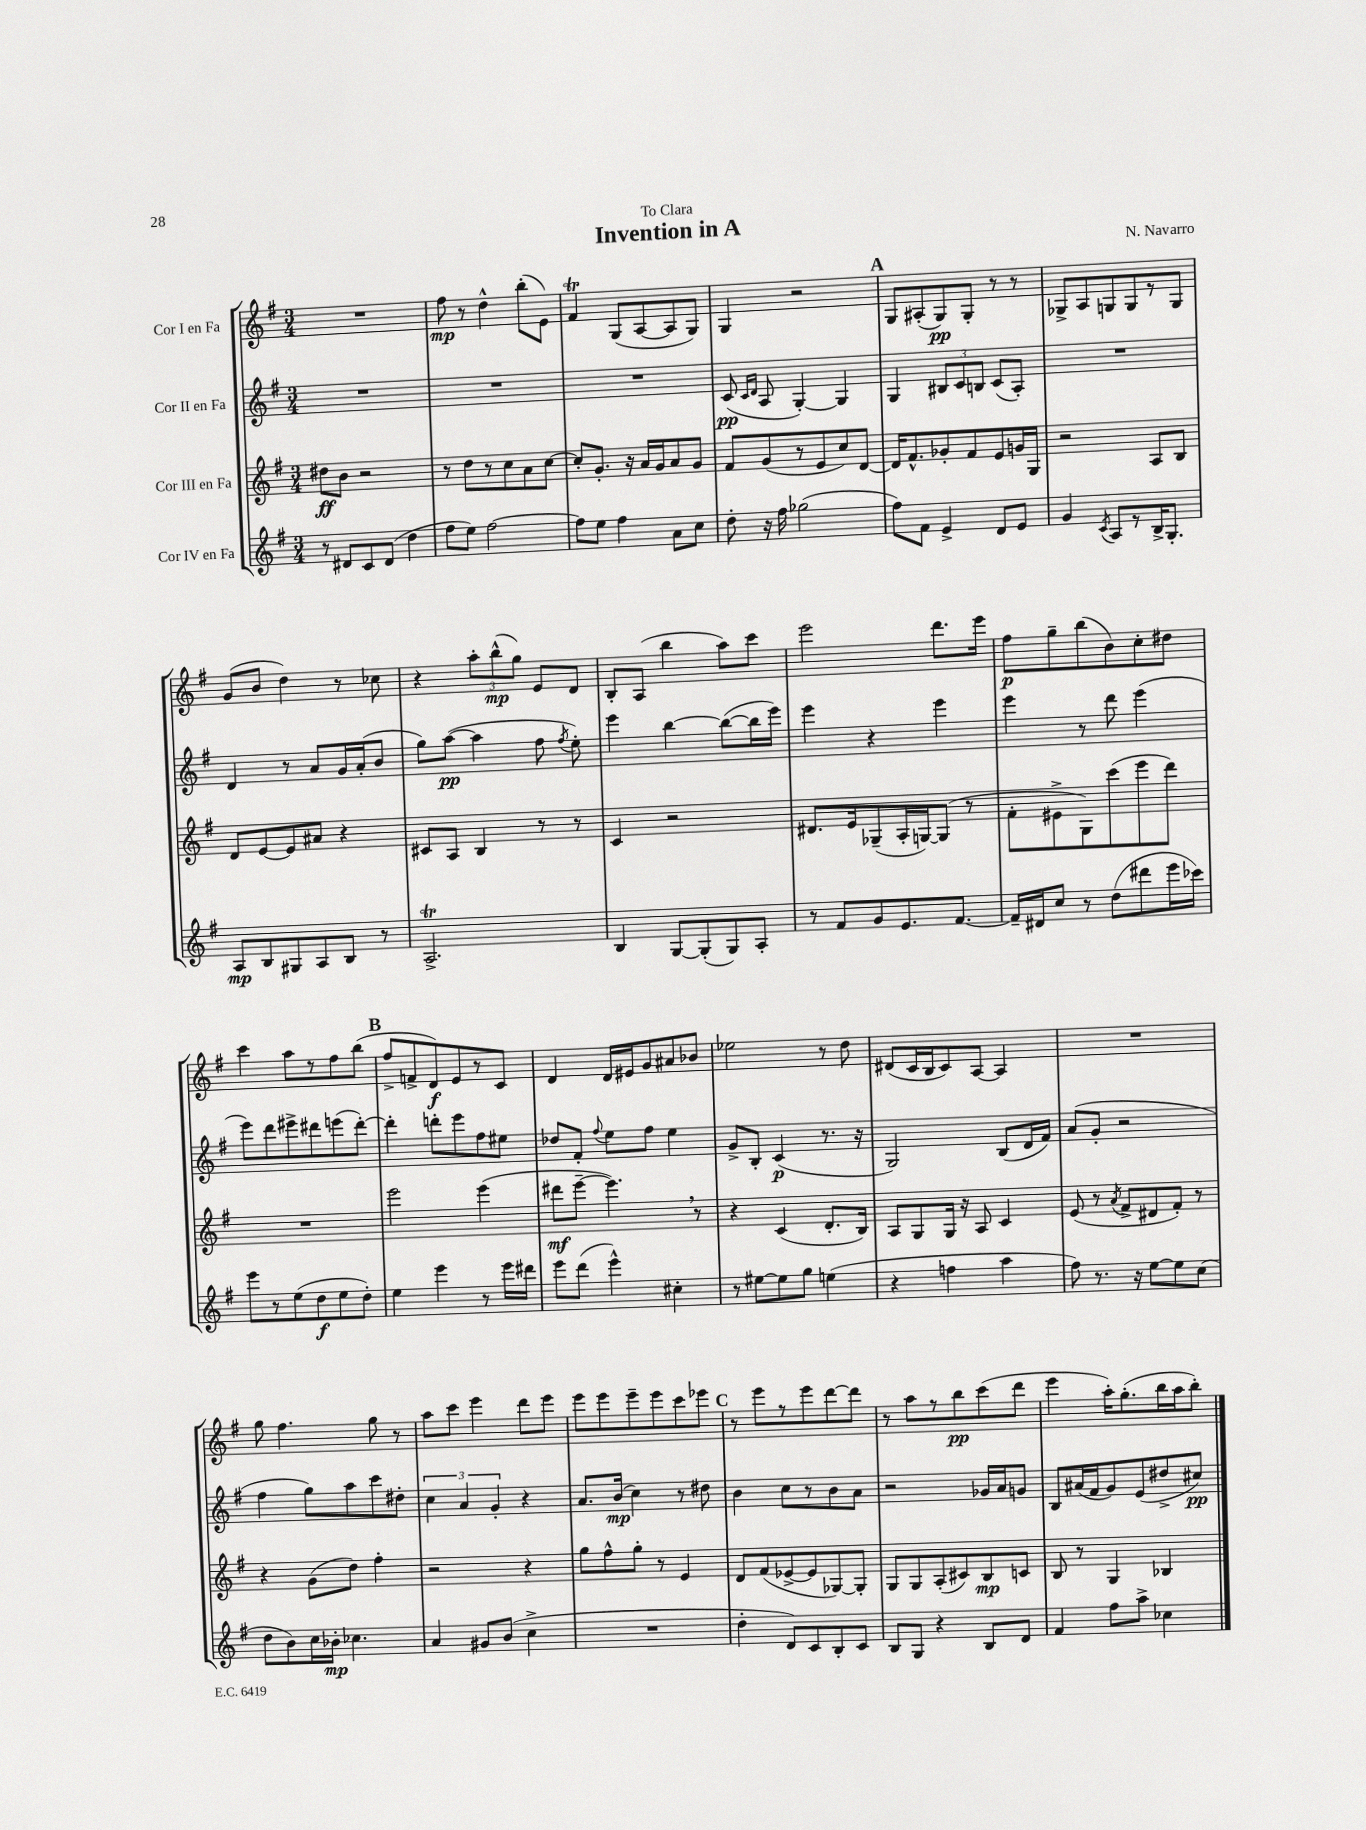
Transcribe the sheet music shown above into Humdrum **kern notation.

**kern	**dynam	**kern	**dynam	**kern	**dynam	**kern	**dynam
*part4	*part4	*part3	*part3	*part2	*part2	*part1	*part1
*staff4	*staff4	*staff3	*staff3	*staff2	*staff2	*staff1	*staff1
*I"Cor IV en Fa	*	*I"Cor III en Fa	*	*I"Cor II en Fa	*	*I"Cor I en Fa	*
*clefG2	*	*clefG2	*	*clefG2	*	*clefG2	*
*k[f#]	*	*k[f#]	*	*k[f#]	*	*k[f#]	*
*M3/4	*	*M3/4	*	*M3/4	*	*M3/4	*
=1	=1	=1	=1	=1	=1	=1	=1
8r	.	8dd#X\L	ff	2.r	.	2.r	.
8d#X/L	.	8b\J	.	.	.	.	.
8c/	.	2r	.	.	.	.	.
(8d#/J	.	.	.	.	.	.	.
4dd\	.	.	.	.	.	.	.
=2	=2	=2	=2	=2	=2	=2	=2
8ff#\L	.	8r	.	2.r	.	8ff#\	mp
8ee\J)	.	8dd\L	.	.	.	8r	.
[2ff#\	.	8r	.	.	.	4dd^^\	.
.	.	8cc\	.	.	.	.	.
.	.	8a\	.	.	.	(8bb'\L	.
.	.	[8cc\J	.	.	.	8e\J)	.
=3	=3	=3	=3	=3	=3	=3	=3
8ff#\L]	.	8cc'/L]	.	2.r	.	4f#t/	.
8ee\J	.	8.g'/J	.	.	.	.	.
4ff#\	.	.	.	.	.	(8G/L	.
.	.	16r	.	.	.	.	.
.	.	16a/LL	.	.	.	[8A/	.
.	.	16g/J	.	.	.	.	.
8a\L	.	8a/	.	.	.	8A/]	.
8cc\J	.	8g/J	.	.	.	8G/J)	.
=4	=4	=4	=4	=4	=4	=4	=4
8dd'\	.	8f#/L	.	(8c/	pp	4G/	.
.	.	.	.	16qqc/LL	.	.	.
.	.	.	.	16qqd/JJ	.	.	.
16r	.	(8g/	.	8A/	.	.	.
16ff#\	.	.	.	.	.	.	.
(2gg-X\	.	8r	.	[4G'/)	.	2r	.
.	.	8e/	.	.	.	.	.
.	.	8cc/)	.	4G/]	.	.	.
.	.	[8d/J	.	.	.	.	.
!!LO:REH:place=s1:t=A
=5	=5	=5	=5	=5	=5	=5	=5
8ff#\L)	.	16d/KL]	.	4G/	.	8G/L	.
.	.	8.f#^^/	.	.	.	.	.
8f#\J	.	.	.	.	.	(8A#X'/	.
4e^/	.	8g-X'/	.	12B#X/L	.	8G/)	pp
.	.	.	.	12c/	.	.	.
.	.	8f#/	.	.	.	8G'/J	.
.	.	.	.	12Bn/J	.	.	.
8d/L	.	8e/	.	(8c/L	.	8r	.
8e/J	.	16gn/L	.	8A'/J)	.	8r	.
.	.	16G/JJ	.	.	.	.	.
=6	=6	=6	=6	=6	=6	=6	=6
4g/	.	2r	.	2.r	.	8G-X^/L	.
.	.	.	.	.	.	8A/	.
8qc/	.	.	.	.	.	.	.
8A/L	.	.	.	.	.	8Gn/	.
8r	.	.	.	.	.	8G/	.
16B^/K	.	8A/L	.	.	.	8r	.
8.G'/J	.	.	.	.	.	.	.
.	.	8B/J	.	.	.	8G/J	.
!!LO:LB:g=z
=7	=7	=7	=7	=7	=7	=7	=7
8A/L	mp	8d/L	.	4d/	.	(8g/L	.
8B/	.	[8e/	.	.	.	8b/J	.
8G#X/	.	8e/]	.	8r	.	4dd\)	.
8A/	.	8a#X/J	.	8a/L	.	.	.
8B/J	.	4r	.	16g/L	.	8r	.
.	.	.	.	(16a'/J	.	.	.
8r	.	.	.	8b/J	.	8cc-X\	.
=8	=8	=8	=8	=8	=8	=8	=8
2.AT^/	.	8c#X/L	.	8gg\L)	.	4r	.
.	.	8A/J	.	([8aa\J	pp	.	.
.	.	4B/	.	4aa\]	.	12aa'\L	.
.	.	.	.	.	.	(12bb^^\	mp
.	.	.	.	.	.	12gg\J)	.
.	.	8r	.	8ff#\	.	8e/L	.
.	.	.	.	8qff#/	.	.	.
.	.	8r	.	8ee'\)	.	8d/J	.
=9	=9	=9	=9	=9	=9	=9	=9
4B/	.	4c/	.	4eee\	.	8B'/L	.
.	.	.	.	.	.	(8A/J	.
[8G/L	.	2r	.	[4bb\	.	4bb\	.
(8G'/]	.	.	.	.	.	.	.
8G/)	.	.	.	(8bb\L_	.	8aa\L)	.
8A'/J	.	.	.	16bb\L]	.	8ccc\J	.
.	.	.	.	16eee\JJ)	.	.	.
=10	=10	=10	=10	=10	=10	=10	=10
8r	.	8.d#X/L	.	4eee\	.	2eee\	.
8f#/L	.	.	.	.	.	.	.
.	.	16e/k	.	.	.	.	.
8g/	.	(8G-X~/	.	4r	.	.	.
8.e/	.	16A'/L	.	.	.	.	.
.	.	[16Gn/J)	.	.	.	.	.
.	.	(8G/J]	.	4eee\	.	8.ddd\L	.
[8.f#/J	.	.	.	.	.	.	.
.	.	8r	.	.	.	.	.
.	.	.	.	.	.	16eee\Jk	.
=11	=11	=11	=11	=11	=11	=11	=11
16f#~/LL]	.	8f#'\L	.	4eee\	.	8ff#\L	p
16d#X/J	.	.	.	.	.	.	.
8cc/J	.	8e#X^\	.	.	.	8gg~\	.
8r	.	8G\)	.	8r	.	(8bb\	.
(8dd\L	.	(8ccc\	.	8ddd\	.	8b\)	.
8ddd#X\	.	8eee\	.	(4eee\	.	8cc'\	.
16eee\L	.	8ddd\J)	.	.	.	8dd#X\J	.
16ccc-X\JJ)	.	.	.	.	.	.	.
!!LO:LB:g=z
=12	=12	=12	=12	=12	=12	=12	=12
8eee\L	.	2.r	.	8eee\L)	.	4ccc\	.
8r	.	.	.	8ddd\	.	.	.
(8ee\	.	.	.	8eee#X^\	.	8aa\L	.
8dd\	f	.	.	8ddd#X\	.	8r	.
8ee\	.	.	.	(8eeen\	.	8ff#\	.
8dd'\J)	.	.	.	[8ddd#'\J)	.	(8bb\J	.
!!LO:REH:place=s1:t=B
=13	=13	=13	=13	=13	=13	=13	=13
4ee\	.	2eee\	.	4ddd#'\]	.	8ff#^/L	.
.	.	.	.	.	.	8fn^/	.
4eee\	.	.	.	8dddn'\L	.	8d/)	f
.	.	.	.	8eee\	.	8e/	.
8r	.	(4eee\	.	8ff#\	.	8r	.
16eee\LL	.	.	.	8ee#X\J	.	8c/J	.
16ddd#X\JJ	.	.	.	.	.	.	.
=14	=14	=14	=14	=14	=14	=14	=14
8eee\L	.	8ddd#X\L	mf	8dd-X/L	.	4d/	.
(8ddd\J	.	[8eee~\J	.	8f#'/J	.	.	.
.	.	.	.	8qqff#/	.	.	.
4eee^^\)	.	4.eee,\])	.	8ee\L	.	16d/LL	.
.	.	.	.	.	.	16e#X/J	.
.	.	.	.	8ff#\J	.	8g/	.
4cc#X'\	.	.	.	4ee\	.	8a#X/	.
.	.	8r	.	.	.	8b-X/J	.
=15	=15	=15	=15	=15	=15	=15	=15
8r	.	4r	.	8g^/L	.	2ee-X\	.
[8ee#X\L	.	.	.	8B'/J	.	.	.
8ee#\]	.	(4c/	.	(4c/	p	.	.
8gg\J	.	.	.	.	.	.	.
(4een\	.	8.d'/L	.	8.r	.	8r	.
.	.	.	.	.	.	8dd\	.
.	.	16B/Jk)	.	16r	.	.	.
=16	=16	=16	=16	=16	=16	=16	=16
4r	.	8A/L	.	2G/)	.	(8d#X/L	.
.	.	8G/	.	.	.	16c/L	.
.	.	.	.	.	.	16B/J	.
4ffn\	.	16G/Jk	.	.	.	8c/)	.
.	.	16r	.	.	.	.	.
.	.	8A/	.	.	.	[8A/J	.
4aa\	.	4c/	.	(8B/L	.	4A/]	.
.	.	.	.	16d/L	.	.	.
.	.	.	.	16f#/JJ)	.	.	.
=17	=17	=17	=17	=17	=17	=17	=17
8ff#\)	.	(8e/	.	(8a/L	.	2.r	.
8.r	.	8r	.	8g'/J	.	.	.
.	.	8qa/	.	.	.	.	.
.	.	8f#^/L	.	2r	.	.	.
16r	.	.	.	.	.	.	.
[8ee\L	.	8d#X/	.	.	.	.	.
8ee\]	.	8f#'/J)	.	.	.	.	.
(8cc\J	.	8r	.	.	.	.	.
!!LO:LB:g=z
=18	=18	=18	=18	=18	=18	=18	=18
8dd\L	.	4r	.	4ff#\	.	8gg\	.
8b\)	.	.	.	.	.	4.ff#\	.
16cc\L	.	(8g\L	.	8gg\L)	.	.	.
16b-X'\JJ	mp	.	.	.	.	.	.
4.cc-X\	.	8dd\J)	.	8aa\	.	.	.
.	.	4ff#'\	.	8ccc\	.	8gg\	.
.	.	.	.	8dd#X'\J	.	8r	.
=19	=19	=19	=19	=19	=19	=19	=19
4a/	.	2r	.	6cc\	.	8aa\L	.
.	.	.	.	.	.	8ccc\J	.
.	.	.	.	6a/	.	.	.
8g#X/L	.	.	.	.	.	4eee\	.
.	.	.	.	6g'/	.	.	.
(8b/J	.	.	.	.	.	.	.
4cc^\	.	4r	.	4r	.	8ddd\L	.
.	.	.	.	.	.	8eee\J	.
=20	=20	=20	=20	=20	=20	=20	=20
2.r	.	8gg\L	.	8.a/L	.	8eee\L	.
.	.	8ff#^^\	.	.	.	8eee\	.
.	.	.	.	(16b/Jk	mp	.	.
.	.	8gg'\J	.	4cc\)	.	8eee~\	.
.	.	8r	.	.	.	8eee\	.
.	.	4e/	.	8r	.	8ccc\	.
.	.	.	.	8dd#X\	.	8eee-X\J	.
!!LO:REH:place=s1:t=C
=21	=21	=21	=21	=21	=21	=21	=21
4dd'\	.	8d/L	.	4b\	.	8r	.
.	.	(8f#/	.	.	.	8eee\L	.
8d/L)	.	[8e-X^/	.	8cc\L	.	8r	.
8c/	.	8e-/]	.	8r	.	8eee\	.
8B'/	.	[8G-X/)	.	8b\	.	[8ddd\	.
8c/J	.	8G-'/J]	.	8a\J	.	8ddd\J]	.
=22	=22	=22	=22	=22	=22	=22	=22
8B/L	.	8G/L	.	2r	.	8r	.
8G/J	.	8G/	.	.	.	8aa\L	.
4r	.	(8A'/	.	.	.	8r	.
.	.	8c#X/)	.	.	.	8bb\	pp
8B/L	.	8B/	mp	16g-X/LL	.	(8ccc\	.
.	.	.	.	16a/J	.	.	.
8d/J	.	8cn/J	.	8gn/J	.	8ddd\J	.
=23	=23	=23	=23	=23	=23	=23	=23
4f#/	.	8B/	.	8B/L	.	4eee\	.
.	.	8r	.	(16a#X/L	.	.	.
.	.	.	.	16f#/J	.	.	.
8ff#\L	.	4G/	.	8g/)	.	16aa'\KL)	.
.	.	.	.	.	.	(8.gg'\	.
8aa^\J	.	.	.	(8e/	.	.	.
4cc-X\	.	4B-X/	.	8dd#X^/	.	16bb\L	.
.	.	.	.	.	.	16aa\J	.
.	.	.	.	8cc#X/J)	pp	8bb'\J)	.
==	==	==	==	==	==	==	==
*-	*-	*-	*-	*-	*-	*-	*-
